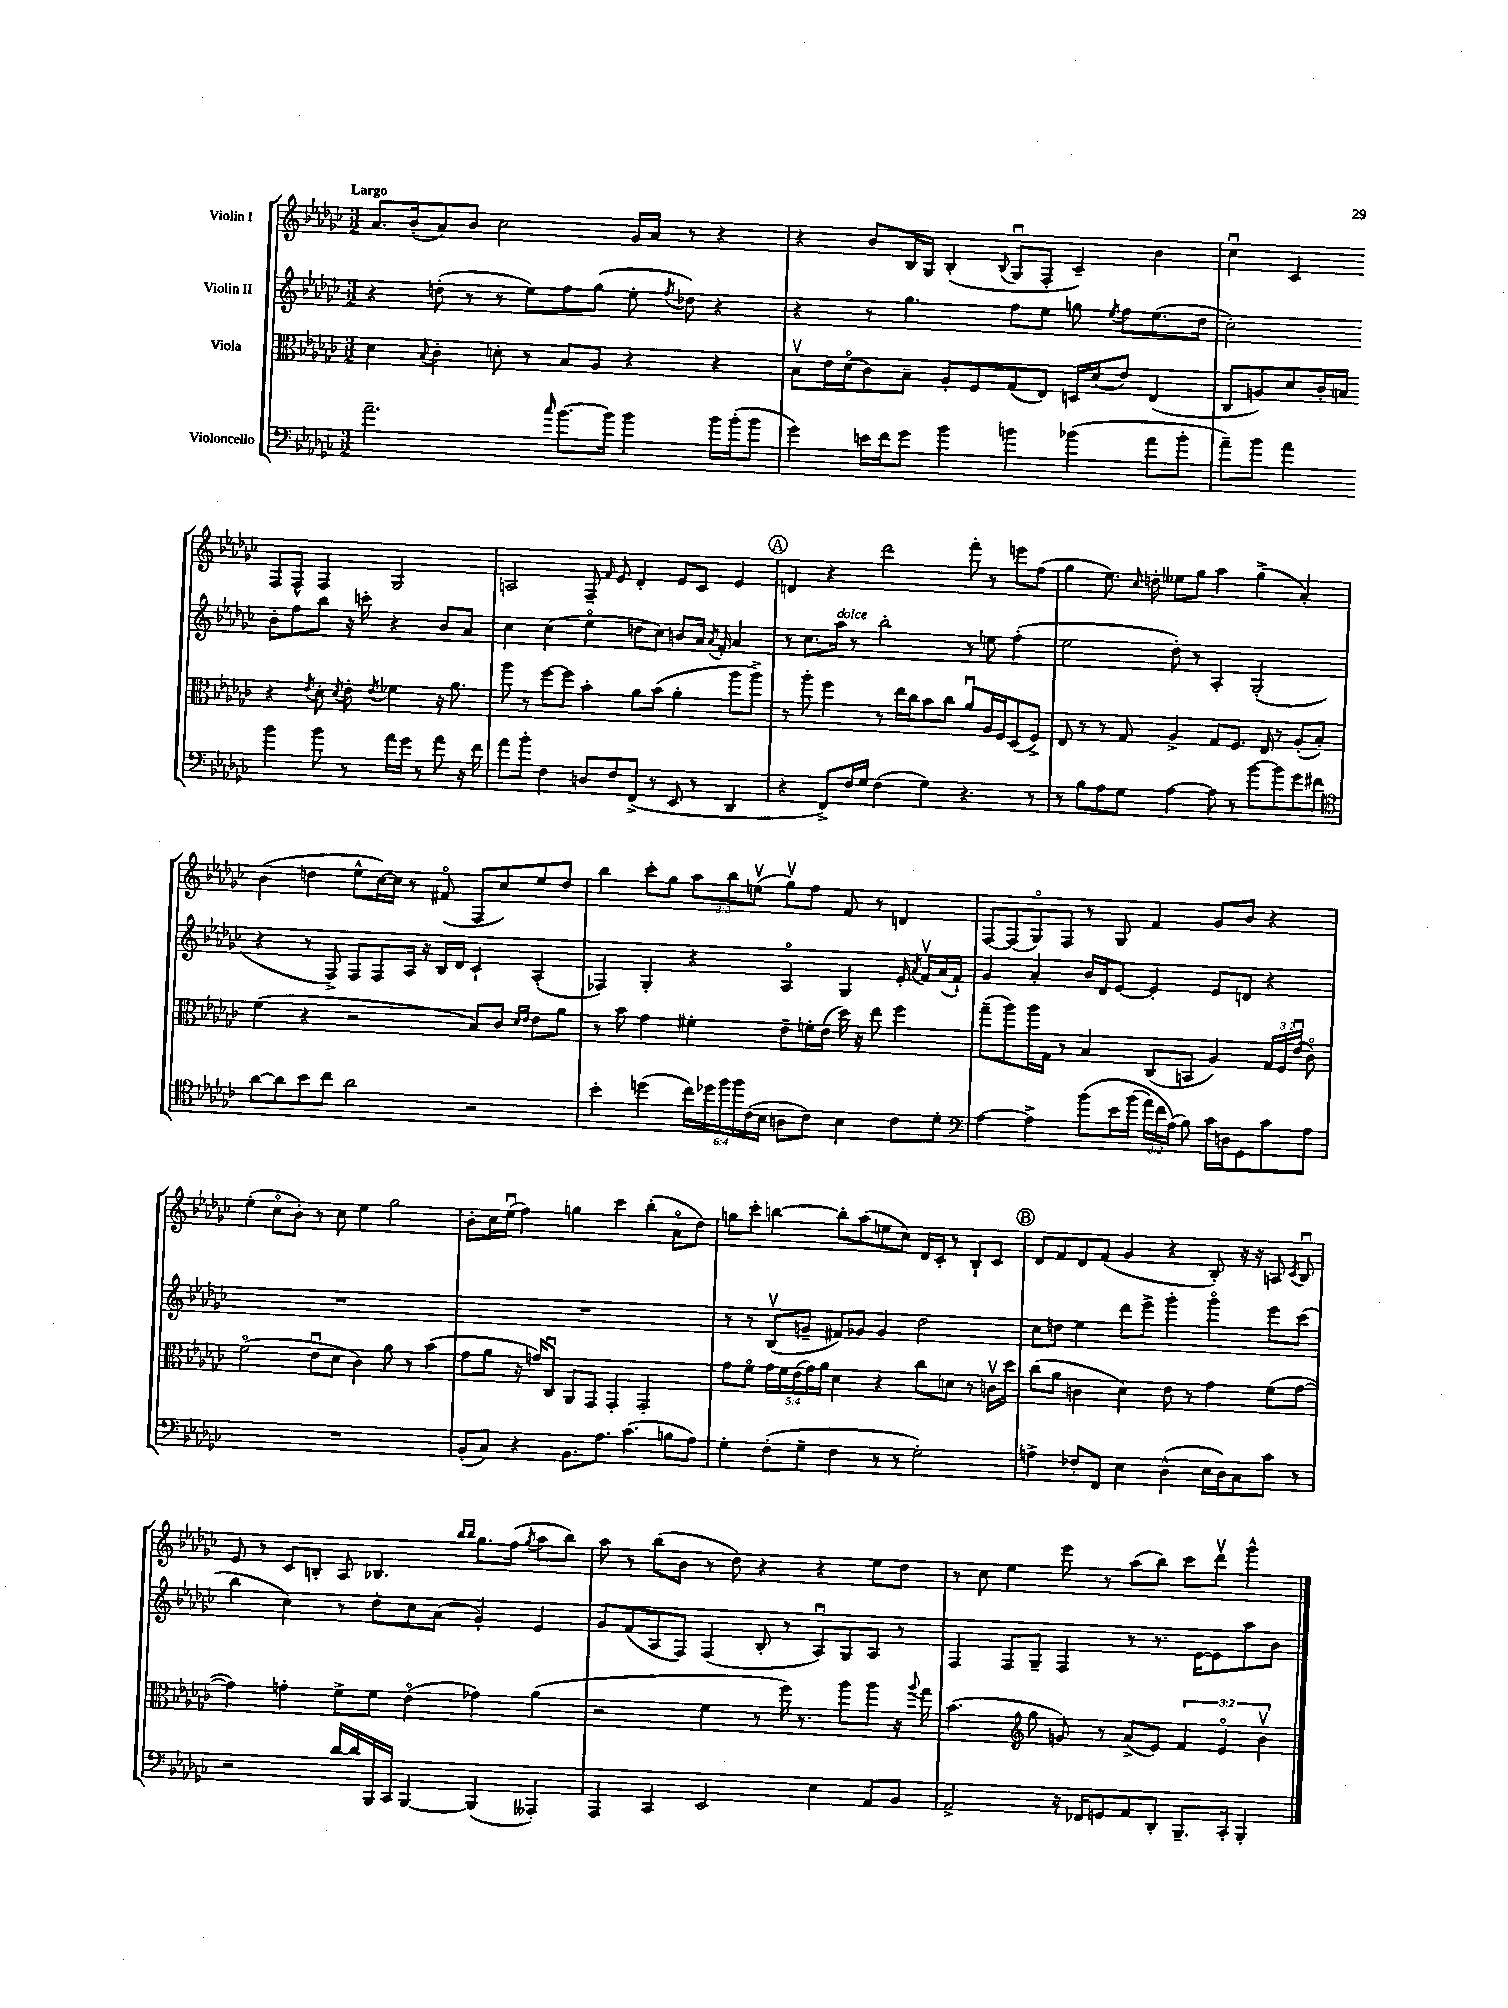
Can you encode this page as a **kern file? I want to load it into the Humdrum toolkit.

**kern	**kern	**kern	**kern
*part4	*part3	*part2	*part1
*staff4	*staff3	*staff2	*staff1
*I"Violoncello	*I"Viola	*I"Violin II	*I"Violin I
*clefF4	*clefC3	*clefG2	*clefG2
*k[b-e-a-d-g-c-]	*k[b-e-a-d-g-c-]	*k[b-e-a-d-g-c-]	*k[b-e-a-d-g-c-]
*M3/2	*M3/2	*M3/2	*M3/2
=1	=1	=1	=1
!	!	!	!LO:TX:a:B:t=Largo
2.a-~\	4d-\	4r	8.a-/L
.	.	.	(16b-'/k
.	8qqB-/	.	.
.	4c-'\	(8ddn'\	8a-/)
.	.	8r	8b-/J
.	8dn'\	8r	2cc-\
.	8r	8ee-\L)	.
16qqcc-/	.	.	.
[8.b-\L	8B-/L	8ff\	.
.	8A-/J	(8gg-\J	.
16b-\Jk]	.	.	.
4b-\	4r	8ee-'\	16g-/LL
.	.	.	16a-/JJ
.	.	8qff/	.
.	.	8dd-X\)	8r
16b-\LL	4r	4r	4r
(16b-'\J	.	.	.
8b-\J	.	.	.
=2	=2	=2	=2
4g-\)	8B-v\L	4r	4r
.	16e-\L	.	.
.	(16d-\J	.	.
16en\LL	8c-\)	8r	8b-/L
16f\J	.	.	.
8g-\J	8B-~\J	4.gg-\	16B-/L
.	.	.	16G-/JJ
4b-\	8A-'/L	.	(4B-'/
.	8F/	.	.
.	.	.	8qqB-/
4bn\	(8G-/	8ff\L	8G-u/L
.	8E-/J)	8ee-\J	8F'/J
(4b-X\	16Dn/LL	8ggn\	4c-~/)
.	(16d-/J	.	.
.	.	8qee-/	.
.	8e-/J)	8ff\L	.
8a-\L	(4E-/	(8.ee-\	4b-\
8b-'\J	.	.	.
.	.	16dd-\Jk	.
=3	=3	=3	=3
8a-~\L)	8C-/L	2cc-'\)	4cc-u\
8b-\J	8An/)	.	.
4a-\	8d-/	.	4c-/
.	16c-'/L	.	.
.	16Bn/JJ	.	.
4b-\	4r	8b-'\L	8F/L
.	.	8ff\	8F^^/J
.	8qe-/	.	.
8b-\	8d-'\	8bb-\J	4F/
.	8qd-/	.	.
8r	8e-'\	16r	.
.	.	16cccn'\	.
.	8qe-/	.	.
16a-\LL	4f-X\	4r	2G-/
16g-\JJ	.	.	.
8r	.	.	.
8a-\	16r	8b-/L	.
.	8.a-\	.	.
16r	.	8a-/J	.
16f\	.	.	.
!!LO:LB:g=z
=4	=4	=4	=4
8a-\L	8aa-\	4cc-\	2An/
8b-'\J	8r	.	.
4F\	[8ff\L	(4cc-\	.
.	8ff\J]	.	.
8Dn/L	4b-'\	4ee-\	8F~/
.	.	.	16qqf/
8F/	.	.	8e-/
(8FF^/J	8a-\L	8ddn\L	4d-'/
8r	(8b-\J	8cc-\J)	.
8EE-/	4a-'\	8bn/L	8e-/L
8r	.	16a-/Jk	8c-/J
.	.	8qa-/	.
.	.	16f'/	.
4DD-/	8aa-\L	4a-/	4e-/
.	8aa-^\J)	.	.
!!LO:REH:place=s1:t=A
=5	=5	=5	=5
4r	8r	8r	4dn/
.	8aa-'\	8.cc-\L	.
8FF^/L)	4ff\	.	4r
!	!	!LO:TX:a:i:t=dolce	!
.	.	16aa-\Jk	.
16F/L	.	8r	.
16G-/JJ	.	.	.
(4F\	8r	2bb-'\	2ddd-\
.	16ee-\LL	.	.
.	16cc-\J	.	.
4G-\)	8b-\	.	.
.	8cc-\J	.	.
4.r	8a-u/L	8r	8fff'\
.	16A-/L	8een\	8r
.	16F/J	.	.
.	(8D-/	(4ff'\	8eeen\L
8r	8F^/J)	.	(8ff\J
=6	=6	=6	=6
8r	8E-/	2ee-\	4gg-\
8B-\L	8r	.	.
8A-\	8r	.	8.ee-\)
8G-\J	8G-/	.	.
.	.	.	16qqcc-/
.	.	.	16ddn'\
[4A-\	4A-^/	8dd-'\)	8ee--X\L
.	.	8r	8gg-\J
8A-\]	8G-/L	4A-'/	4aa-\
8r	8.F/J	.	.
[8b-\L	.	(2G-'/	(4gg-^\
.	16E-/	.	.
8b-\]	8r	.	.
8g-\	(8A-'/L	.	4a-'/)
8f#X\J	8B-'/J)	.	.
!!LO:LB:g=z
=7	=7	=7	=7
*clefC4	*	*	*
[8a-\L	(4f\	4r	(4b-\
8a-\]	.	.	.
8b-\	4r	8r	4ddn\
8cc-\J	.	8F^/)	.
2a-\	2r	8F/L	8ee-^^\L
.	.	8F/	[16cc-\L)
.	.	.	16cc-\JJ]
.	.	16A-/Jk	8r
.	.	16r	.
.	.	16B-/LL	(8f#X/
.	.	16d-/JJ	.
2r	8B-/L)	4c-`/	8F/L
.	8c-/J	.	8cc-/)
.	16qqd-/LL	.	.
.	16qqe-/JJ	.	.
.	8e-\L	(4A-'/	8ee-/
.	8a-\J	.	8dd/J
=8	=8	=8	=8
4b-'\	8r	4F-X/)	4bb-\
.	8b-\	.	.
(4ddn\	4g-\	4G-'/	8ccc-'\L
.	.	.	8gg-\J
24cc-\LL)	4f#X'\	4r	12aa-\L
24dd-X\	.	.	.
24ff\	.	.	12bb-\
24ff\	.	.	.
(24c-\	.	.	(12eenv\J
24B-\JJ	.	.	.
8An\L	8e-~\L	4A-/	8gg-v\L)
8c-\J)	16fn'\L	.	8ff\J
.	(16e-\JJ	.	.
4B-\	16dd-\)	4G-/	8f/
.	16r	.	.
.	8ee-\	.	8r
8c-\L	4ff\	16e-'/	4dn/
.	.	8qa-/	.
.	.	16fv/LL	.
8d-'\J	.	(16a-/	.
.	.	16f`/JJ)	.
=9	=9	=9	=9
*clefF4	*	*	*
[4A-\	(8gg-~\L	4g-/	[8F/L
.	8aa-\)	.	(8F/]
4A-^\]	16aa-\L	4a-'/	8G-/)
.	16G-\JJ	.	.
.	8r	.	8F/J
(8b-\L	4B-/	16b-/LL	8r
.	.	16d-/J	.
16e-\L	.	[8e-/J	8G-/
(16b-\JJ	.	.	.
24a-\LL)	(8C-/L	4e-'/]	4f/
24f\	.	.	.
(24A-\JJ)	.	.	.
8B-\)	8BBn/J	.	.
16c-\LL	4A-/)	8e-/L	8g-/L
16Dn\J	.	.	.
8GG-\	.	8dn/J	8b-/J
8c-\	24G-/LL	4r	4r
.	24F/	.	.
.	(24e-u/JJ	.	.
8A-\J	8c-\)	.	.
!!LO:LB:g=z
=10	=10	=10	=10
1.r	(2f\	1.r	(4ee-'\
.	.	.	8cc-\L
.	.	.	8b-'\J)
.	8e-u\L	.	8r
.	8d-\J	.	8cc-\
.	4c-\)	.	4ee-\
.	8a-\	.	2gg-\
.	8r	.	.
.	(4b-\	.	.
=11	=11	=11	=11
(8BB-'/L	8g-\L	1.r	8b-'\L
8C-/J)	8a-\J	.	16cc-\L
.	.	.	(16ee-u\JJ
4r	16r	.	4ff\)
.	16gn/KL)	.	.
.	8C-u/J	.	.
8.BB-\L	8AA-/L	.	4ggn\
.	8GG-/J	.	.
8.A-\J	.	.	.
.	4GG-'/	.	4ccc-\
(4.c-\	.	.	.
.	2GG-'/	.	(4bb-'\
8Bn\L	.	.	8a-\L
8A-\J)	.	.	8dd-\J)
=12	=12	=12	=12
4G-'\	8g-\L	8r	8ggn\L
.	8f\J	8r	8ccc-'\J
(8F'\L	20g-\LL	(8B-v/L	[4bbn\
.	20f\	.	.
.	(20e-\	.	.
8G-~\J	.	8gn~/J	.
.	20g-\)	.	.
.	20a-\JJ	.	.
4F\	4d-\	8f#X/L)	8bb'\L]
.	.	8g-X/J	(8aa-\
8r	4r	4g-/	8een\
8r	.	.	8cc-\J)
2G-'\)	8cc-\L	2dd-\	16d-/LL
.	.	.	16c-'/JJ
.	8dn\J	.	8r
.	8r	.	8B-`/L
.	16cnv\LL	.	8c-/J
.	16dd-\JJ	.	.
!!LO:REH:place=s1:t=B
=13	=13	=13	=13
4An^\	(8cc-\L	8cc-\L	8d-/L
.	8a-\J	8ddn\J	8f/
8F-X'/L	4cn\	4ee-\	8d-/
8FF/J	.	.	(8f/J
4E-\	4d-\)	8ddd-\L	4g-/
.	.	8eee-^\J	.
(4D-^^\	8e-\	4ggg-'\	4r
.	8r	.	.
16E-\LL	4g-\	4ggg-\	8B-'/)
16D-\J)	.	.	.
8C-\	.	.	16r
.	.	.	16r
8c-\J	(8f\L	8eee-\L	8An/
.	.	.	8qc-/
8r	[8g-\J	(8ccc-\J	8B-u/
!!LO:LB:g=z
=14	=14	=14	=14
2r	4g-\])	4bb-\	8e-/
.	.	.	8r
.	4gn'\	4cc-\)	8c-/L
.	.	.	8Bn'/J
[16d-/LL	8f^\L	8r	8A-/
16d-/]	.	.	.
16BBB-/	8f\J	8dd-'\L	4.B-X/
16CC-/JJ	.	.	.
[4BBB-/	(4e-\	8cc-\	.
.	.	(8a-\J	.
.	.	.	16qqbb-/LL
.	.	.	16qqbb-/JJ
(4BBB-/]	4g-X\)	4g-'/)	8.gg-\L
.	.	.	(16ff\Jk
.	.	.	8qgg-/
4AAA--X'/)	(4a-\	4e-/	8aa-\L
.	.	.	8bb-\J)
=15	=15	=15	=15
4AAA-/	2r	8g-/L	8aa-\
.	.	(8f/	8r
4CC-/	.	8A-/	(8bb-\L
.	.	8F/J)	8b-\J
2EE-/	4f\	(4F/	8r
.	.	.	8dd-\)
.	8r	8B-'/	4r
.	16ff\)	8r	.
.	8.r	.	.
4E-\	.	8A-u/L)	4r
.	8aa-\L	8G-/	.
8AA-/L	8aa-\J	8A-/J	8ee-\L
8BB-/J	16r	8r	8dd-\J
.	8qqaa-/	.	.
.	16gg-\	.	.
=16	=16	=16	=16
2AA-^/	(4.b-\	4F/	8r
.	.	.	8cc-\
.	.	8F/L	4ee-\
*	*clefG2	*	*
.	8gg-\	8G-~/J	.
16r	8gn/)	4F/	8eee-\
16FF-X/KL	.	.	.
8GGn/	8r	.	8r
8AA-/	(8a-^/L	8r	(8aa-\L
8DD-'/J	8e-/J)	8.r	8bb-\J)
8.BBB-~/L	6f/	.	8ccc-\L
.	.	[16e-\KL	.
.	.	8e-\]	8ddd-v\J
.	6e-/	.	.
16CC-'/Jk	.	.	.
4BBB-'/	.	8aa-\	4ggg-^^\
.	6b-v\	.	.
.	.	8b-\J	.
==	==	==	==
*-	*-	*-	*-
